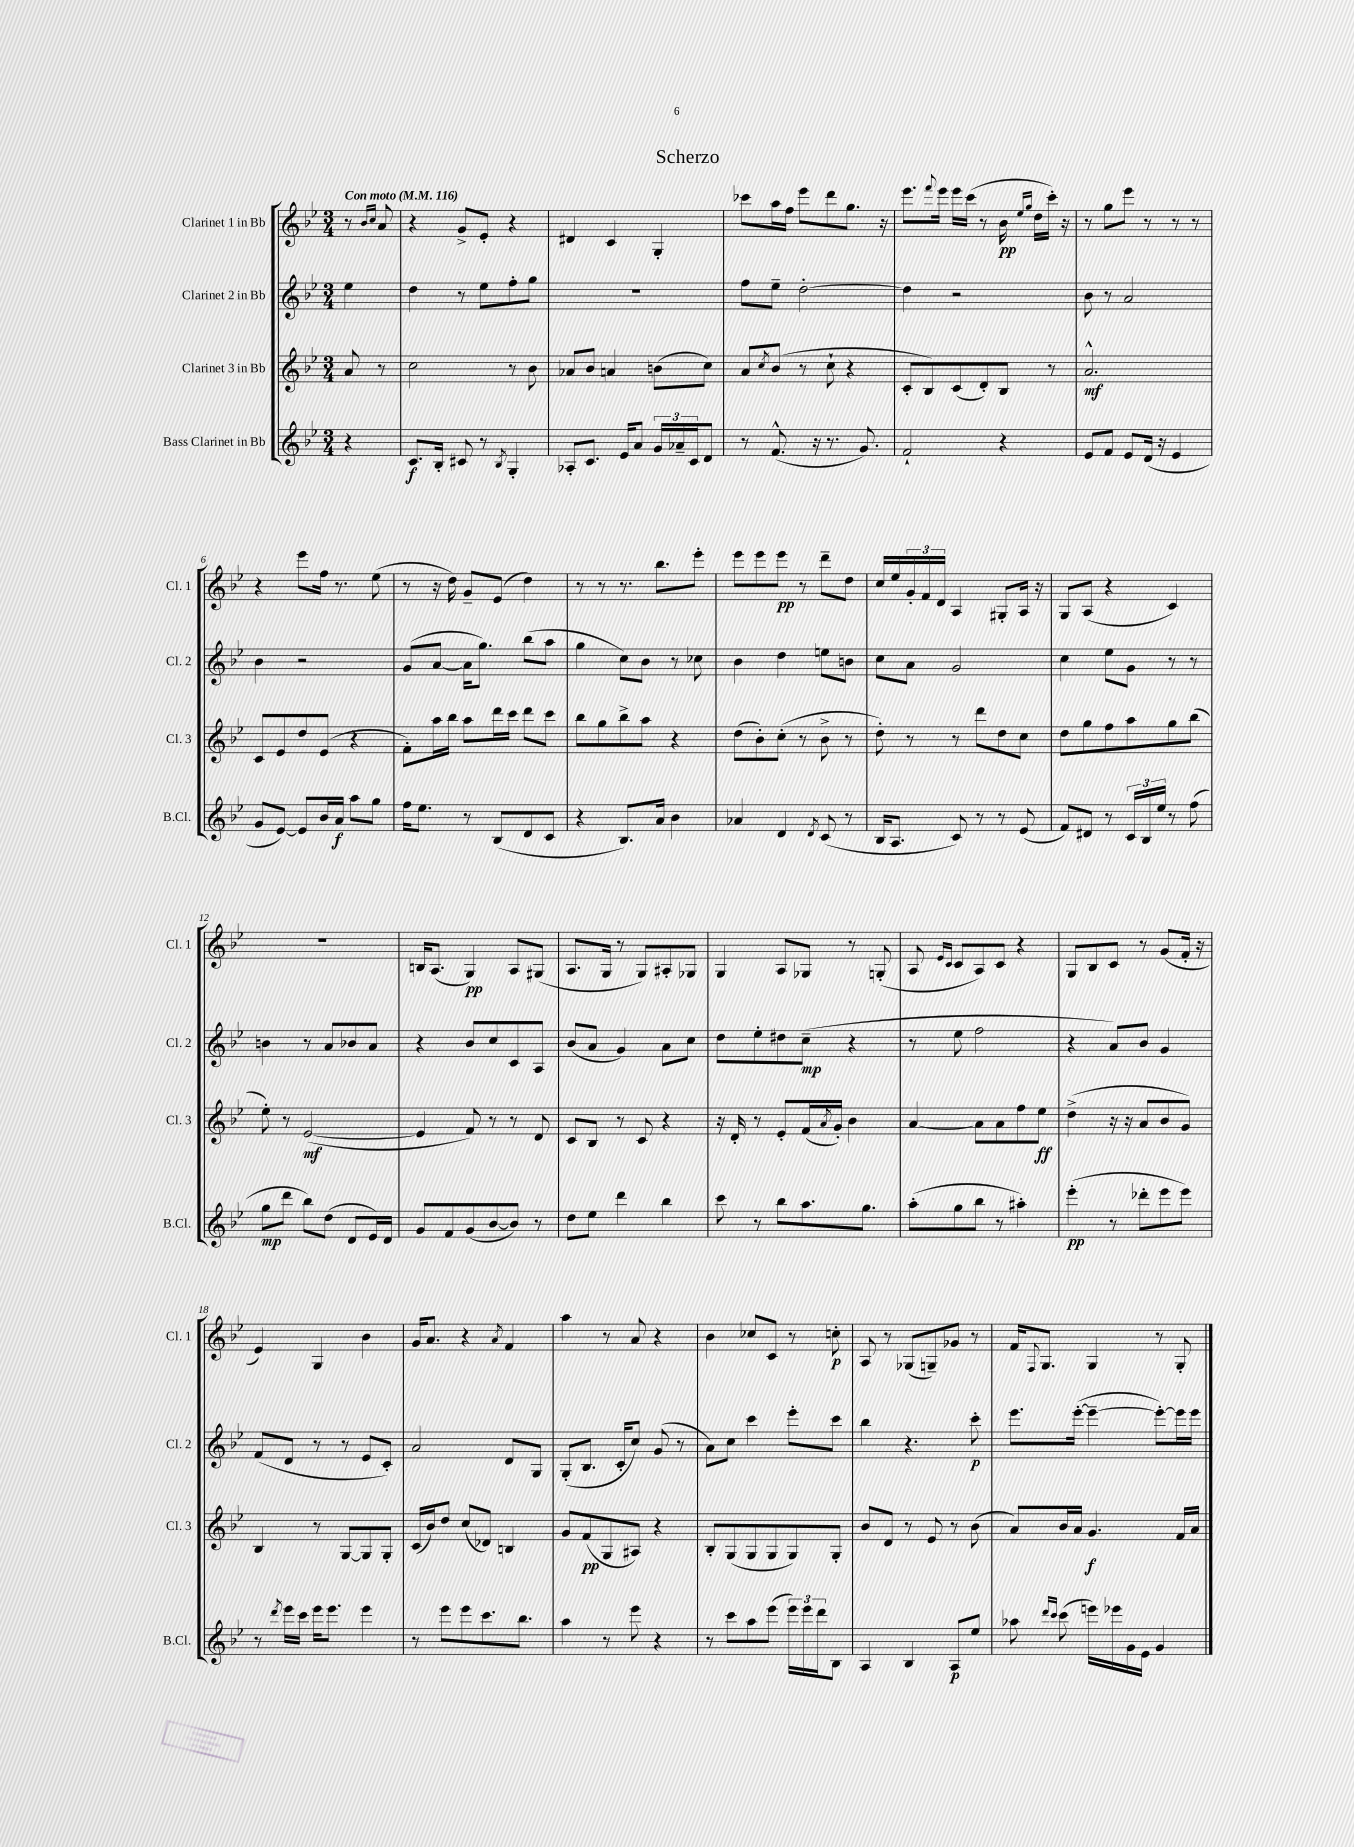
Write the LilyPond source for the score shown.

\header { title = "Scherzo" }
<<
\new StaffGroup <<
\new Staff = "s0" \with { instrumentName = "Clarinet 1 in Bb" shortInstrumentName = "Cl. 1" } {
    \clef treble \key bes \major \numericTimeSignature \time 3/4 \partial 4 \tempo "Con moto" 4 = 116
    r8 \grace { bes'16 c''16 } a'8 |
    r4 g'8-> ees'8-. r4 |
    dis'4 c'4 g4-. |
    ces'''8 a''16 f''16 ees'''8 d'''8 g''8. r16 |
    ees'''8. \appoggiatura { f'''8 } ees'''16 ees'''16 c'''16( r8 bes'16\pp \grace { ees''16 g''16 } d''16 c'''16-.) r16 |
    r8 g''8 ees'''8 r8 r8 r8 |
    r4 ees'''8 f''16 r8. ees''8( |
    r8 r16 d''16) g'8-- ees'8( d''4) |
    r8 r8 r8. bes''8. ees'''8-. |
    ees'''8 ees'''8 ees'''8\pp r8 d'''8-- d''8 |
    c''16 ees''16 \tuplet 3/2 { g'16-. f'16 d'16 } a4 gis8-. a16 r16 |
    g8 a8( r4 c'4) |
    R2. |
    b16 a8.( g4\pp) a8 gis8( |
    a8. g16 r8 g8) ais8-. ges8 |
    g4 a8 ges8 r8 g8-.( |
    a8 \grace { ees'16 c'16 } c'8 a8) c'8 r4 |
    g8 bes8 c'8 r8 g'8( f'16-. r16 |
    ees'4) g4 bes'4 |
    g'16 a'8. r4 \acciaccatura { a'8 } f'4 |
    a''4 r8 a'8 r4 |
    bes'4 ces''8 c'8 r8 c''8-.\p |
    a8 r8 ges8( g8--) ges'8 r8 |
    f'16 \appoggiatura { f8 } g8. g4 r8 g8-. \bar "|." |
}
\new Staff = "s1" \with { instrumentName = "Clarinet 2 in Bb" shortInstrumentName = "Cl. 2" } {
    \clef treble \key bes \major \numericTimeSignature \time 3/4 \partial 4
    ees''4 |
    d''4 r8 ees''8 f''8-. g''8 |
    R2. |
    f''8 ees''8-- d''2~-. |
    d''4 r2 |
    bes'8 r8 a'2 |
    bes'4 r2 |
    g'8( a'8~ a'16 g''8.) bes''8( a''8 |
    g''4 c''8) bes'8 r8 ces''8 |
    bes'4 d''4 e''8 b'8 |
    c''8 a'8 g'2 |
    c''4 ees''8 g'8 r8 r8 |
    b'4 r8 a'8 bes'8 a'8 |
    r4 bes'8 c''8 c'8 a8 |
    bes'8( a'8 g'4) a'8 c''8 |
    d''8 ees''8-. dis''8 c''8--\mp( r4 |
    r8 ees''8 f''2 |
    r4 a'8) bes'8 g'4 |
    f'8( d'8 r8 r8 ees'8 c'8-.) |
    a'2 d'8 g8 |
    g8-.( bes8. c'16-. c''8) g'8( r8 |
    a'8) c''8 c'''4 ees'''8-. c'''8 |
    bes''4 r4. c'''8-.\p |
    ees'''8. ees'''16~-.( ees'''4~-- ees'''8~-.) ees'''16 ees'''16 \bar "|." |
}
\new Staff = "s2" \with { instrumentName = "Clarinet 3 in Bb" shortInstrumentName = "Cl. 3" } {
    \clef treble \key bes \major \numericTimeSignature \time 3/4 \partial 4
    a'8 r8 |
    c''2 r8 bes'8 |
    aes'8 bes'8 a'4 b'8( c''8) |
    a'8 \acciaccatura { c''8 } bes'8( r8 c''8-! r4 |
    c'8-. bes8) c'8( d'8-.) bes8 r8 |
    a'2.-^\mf |
    c'8 ees'8 d''8 ees'8( r4 |
    f'8-.) a''16 bes''16 a''8 d'''16 c'''16 d'''8 c'''8 |
    bes''8 g''8 bes''8-> a''8 r4 |
    d''8( bes'8-.) c''8-.( r8 bes'8-> r8 |
    d''8-.) r8 r8 d'''8 d''8 c''8 |
    d''8 g''8 f''8 a''8 g''8 bes''8( |
    ees''8-.) r8 ees'2~\mf( |
    ees'4 f'8) r8 r8 d'8 |
    c'8 bes8 r8 c'8 r4 |
    r16 d'16-. r8 ees'8-. f'16( \acciaccatura { a'8 } g'16-.) bes'4 |
    a'4~ a'8 a'8 f''8 ees''8\ff |
    d''4->( r16 r16 a'8 bes'8 g'8) |
    bes4 r8 g8~ g8 g8-. |
    c'16( bes'16) d''8 c''8( des'8) b4 |
    g'8 f'8\pp( g8 ais8) r4 |
    bes8-. g8( g8 g8 g8) g8-. |
    bes'8 d'8 r8 ees'8 r8 bes'8( |
    a'8) bes'16 a'16 g'4.\f f'16 a'16 \bar "|." |
}
\new Staff = "s3" \with { instrumentName = "Bass Clarinet in Bb" shortInstrumentName = "B.Cl." } {
    \clef treble \key bes \major \numericTimeSignature \time 3/4 \partial 4
    r4 |
    c'8.\f bes16-. cis'8 r8 \acciaccatura { bes8 } g4-. |
    aes8-. c'8. ees'16 a'8 \tuplet 3/2 { g'16 aes'16-- c'16 } d'8 |
    r8 f'8.-^( r16 r8. g'8.) |
    f'2-! r4 |
    ees'8 f'8 ees'8 d'16( r16 ees'4 |
    g'8 ees'8~) ees'8 bes'16 a'16\f a''8 g''8 |
    f''16 ees''8. r8 bes8( d'8 c'8 |
    r4 bes8.) a'16 bes'4 |
    aes'4 d'4 \acciaccatura { d'8 } c'8( r8 |
    bes16 a8. c'8) r8 r8 ees'8( |
    f'8) dis'8 r8 \tuplet 3/2 { c'16 bes16 ees''16 } r8 f''8( |
    g''8\mp d'''8 bes''8) d''8( d'8 ees'16) d'16 |
    g'8 f'8 g'8( bes'8~ bes'8) r8 |
    d''8 ees''8 d'''4 bes''4 |
    c'''8 r8 bes''8 a''8. g''8. |
    a''8-.( g''8 bes''8 r8 ais''4-.) |
    ees'''4-.\pp( r8 des'''8-. ees'''8 ees'''8) |
    r8 \acciaccatura { d'''8 } ees'''16 c'''16 ees'''16 ees'''8. ees'''4 |
    r8 ees'''8 ees'''8 c'''8. bes''8. |
    a''4 r8 ees'''8 r4 |
    r8 c'''8 a''8 ees'''8( \tuplet 3/2 { ees'''16) ees'''16 d'''16 } bes8 |
    a4 bes4 a8\p ees''8 |
    aes''8 \grace { d'''16 c'''16 } c'''8( e'''16) ees'''16 g'16 ees'16 g'4 \bar "|." |
}
>>
>>
